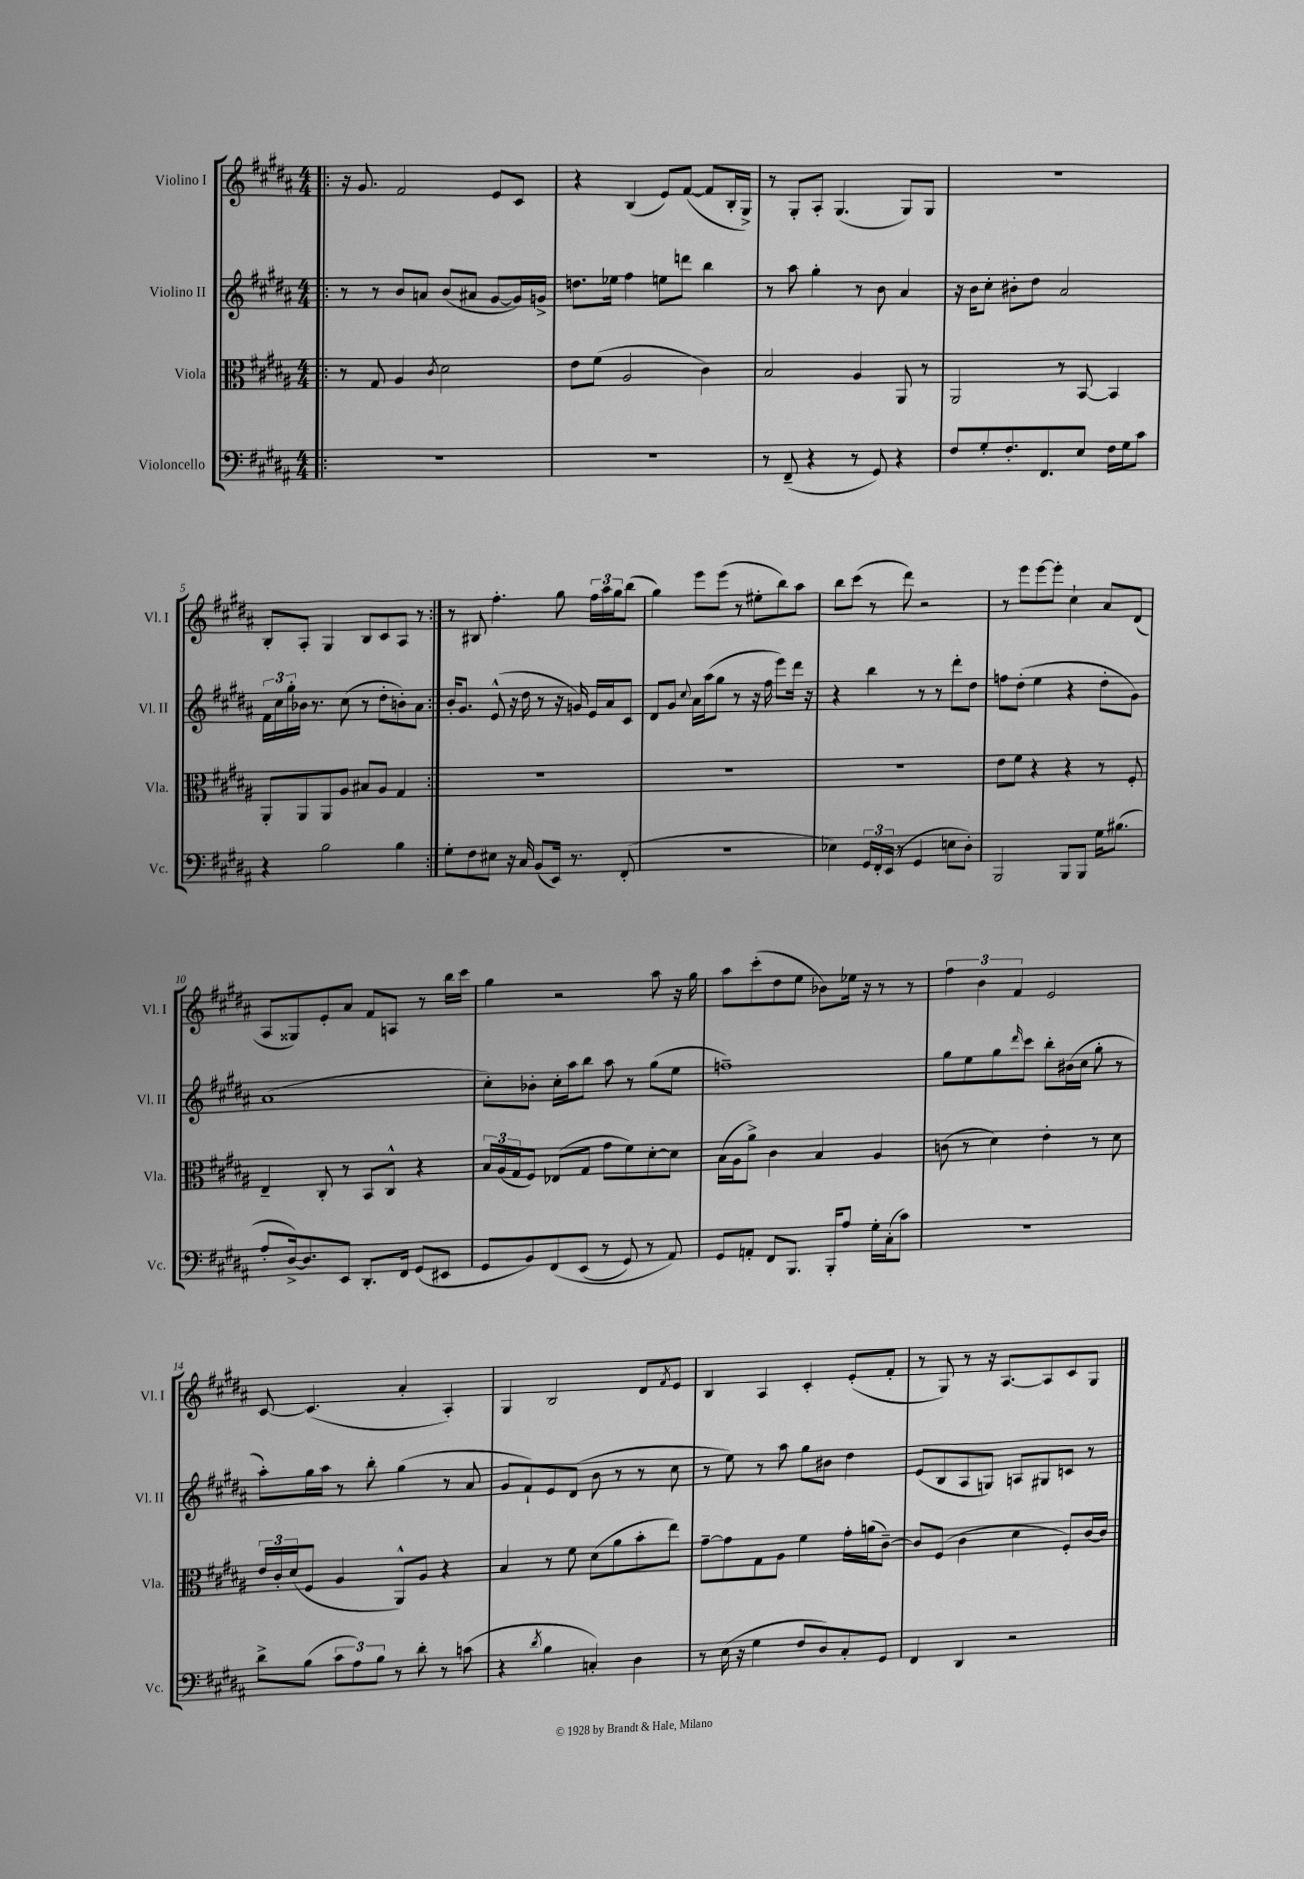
<<
\new StaffGroup <<
\new Staff = "s0" \with { instrumentName = "Violino I" shortInstrumentName = "Vl. I" } {
    \clef treble \key b \major \numericTimeSignature \time 4/4
    \repeat volta 2 { \bar ".|:" r16 gis'8. fis'2 e'8 cis'8 |
    r4 b4( e'8) fis'8~( fis'8 b16-. gis16->) |
    r8 gis8-. ais8-. gis4.( gis8) gis8 |
    R1 |
    b8-. ais8-. gis4 b8 cis'8 ais8 r8 | }
    r8 bis8 fis''4.-. gis''8 \tuplet 3/2 { fis''16 ais''16 gis''16 } b''8( |
    gis''4) e'''8 e'''8( r8 eis''8-. b''8) ais''8 |
    b''8 cis'''8( r8 dis'''8) r2 |
    r8 e'''8 e'''8~ e'''8-. cis''4-! ais'8 dis'8( |
    ais8 gisis8) e'8-. ais'8 fis'8 a8 r8 b''16 cis'''16 |
    gis''4 r2 ais''8 r16 gis''16 |
    ais''8 cis'''8-.( dis''8 e''8 bes'8) ees''16 r16 r8 r8 |
    \tuplet 3/2 { fis''4 b'4 fis'4 } e'2 |
    cis'8~ cis'4.( ais'4-. ais4-.) |
    gis4 b2 dis'8 \acciaccatura { fis'8 } e'8 |
    b4 ais4 cis'4-. e'8-.( fis'8-. |
    r8 gis8) r8 r16 ais8.~ ais8 cis'8 gis8 \bar "|." |
}
\new Staff = "s1" \with { instrumentName = "Violino II" shortInstrumentName = "Vl. II" } {
    \clef treble \key b \major \numericTimeSignature \time 4/4
    \repeat volta 2 { \bar ".|:" r8 r8 b'8 a'8 b'8( ais'8 gis'8~ gis'16) g'16-> |
    d''8. ees''16 fis''4 e''8 d'''8 b''4 |
    r8 ais''8 gis''4-. r8 b'8 ais'4 |
    r16 b'16 cis''8-. bis'8-. dis''8 ais'2 |
    \tuplet 3/2 { fis'16 cis''16 gis''16-. } bes'16 r8. cis''8( r8 dis''8-. b'8-.) ais'8 | }
    b'16-. gis'8. e'8-^( r16 dis''16 r8 r16 g'16) e'16 ais'16 cis'8 |
    dis'8 gis'8 \appoggiatura { cis''8 } ais'16 ais''16( gis''8 r8 r16 fis''16 e'''8) dis'''16 r16 |
    r4 b''4 r8 r8 dis'''8-. dis''8 |
    f''8 dis''8-.( e''4 r4 dis''8-. gis'8) |
    ais'1( |
    cis''8-.) bes'8-. cis''16-. ais''16 b''8 ais''8 r8 gis''8( e''8 |
    f''1--) |
    gis''8 e''8 gis''8 \grace { dis'''16 } cis'''8 b''8-. bis'16( cis''16 gis''8-. r8 |
    ais''8-.) gis''16 ais''16 r8 b''8-. gis''4( r8 ais'8 |
    gis'8 fis'8-!) e'8 dis'8( b'8 r8 r8 cis''8 |
    r8 e''8) r8 ais''8 gis''8 bis'8 dis''4 |
    e'8( b8 ais8 g8) a8 gis8 c'8 r8 \bar "|." |
}
\new Staff = "s2" \with { instrumentName = "Viola" shortInstrumentName = "Vla." } {
    \clef alto \key b \major \numericTimeSignature \time 4/4
    \repeat volta 2 { \bar ".|:" r8 gis8 ais4 \acciaccatura { cis'8 } dis'2 |
    e'8 fis'8( ais2 cis'4) |
    b2 ais4 ais,8 r8 |
    ais,2 r8 b,8~ b,4 |
    ais,8-. ais,8 ais,8 ais8 bis8 ais8 gis4 | }
    R1 |
    R1 |
    R1 |
    e'8 fis'8 r4 r4 r8 fis8-. |
    e4-- cis8-. r8 b,8 cis8-^ r4 |
    \tuplet 3/2 { b16 ais16( gis16 } fis8) ees8( gis8 gis'8 fis'8) dis'8~-. dis'8 |
    b16( ais16 ais'8->) cis'4 b4 ais4 |
    c'8( r8 dis'4) e'4-. r8 dis'8 |
    \tuplet 3/2 { e'16 cis'16-. dis'16( } fis8 ais4 ais,8-^) ais8 r4 |
    b4 r8 fis'8 dis'8( ais'8 b'8-. e''8) |
    gis'8~-- gis'8 gis8 ais8 fis'4 gis'16-. a'16( cis'8~--) |
    cis'8 fis8( cis'4 dis'4 fis8-.) cis'16~ cis'16 \bar "|." |
}
\new Staff = "s3" \with { instrumentName = "Violoncello" shortInstrumentName = "Vc." } {
    \clef bass \key b \major \numericTimeSignature \time 4/4
    \repeat volta 2 { \bar ".|:" R1 |
    R1 |
    r8 fis,8--( r4 r8 gis,8) r4 |
    fis8 gis8-. fis8.-. fis,8. e8 fis16 gis16 cis'8 |
    r4 b2 b4 | }
    gis8-. fis8 eis8 r16 cis16 b,8( e,16) r8. fis,8-.( |
    r1 |
    ees4) \tuplet 3/2 { gis,16 fis,16-. e,16( } r8 gis,4 e8 dis8-.) |
    b,,2 b,,8 b,,8 gis16 bis8.( |
    ais8-. dis16~->) dis8. e,8 dis,8.-. fis,16 gis,8( eis,8 |
    gis,8 b,8) fis,8\( e,8( r8 gis,8) r8 ais,8\) |
    gis,8 a,8-. fis,8 b,,8. b,,16-. ais8 gis16-. cis16-.( cis'8) |
    r1 |
    dis'8-> b8( \tuplet 3/2 { cis'8 ais8) b8 } r8 dis'8-. r8 c'8( |
    r4 \acciaccatura { dis'8 } b4 c4-.) dis4 |
    r8 e16( r16 gis4 fis8 dis8) cis8-. gis,8 |
    fis,4 dis,4 r2 \bar "|." |
}
>>
>>
